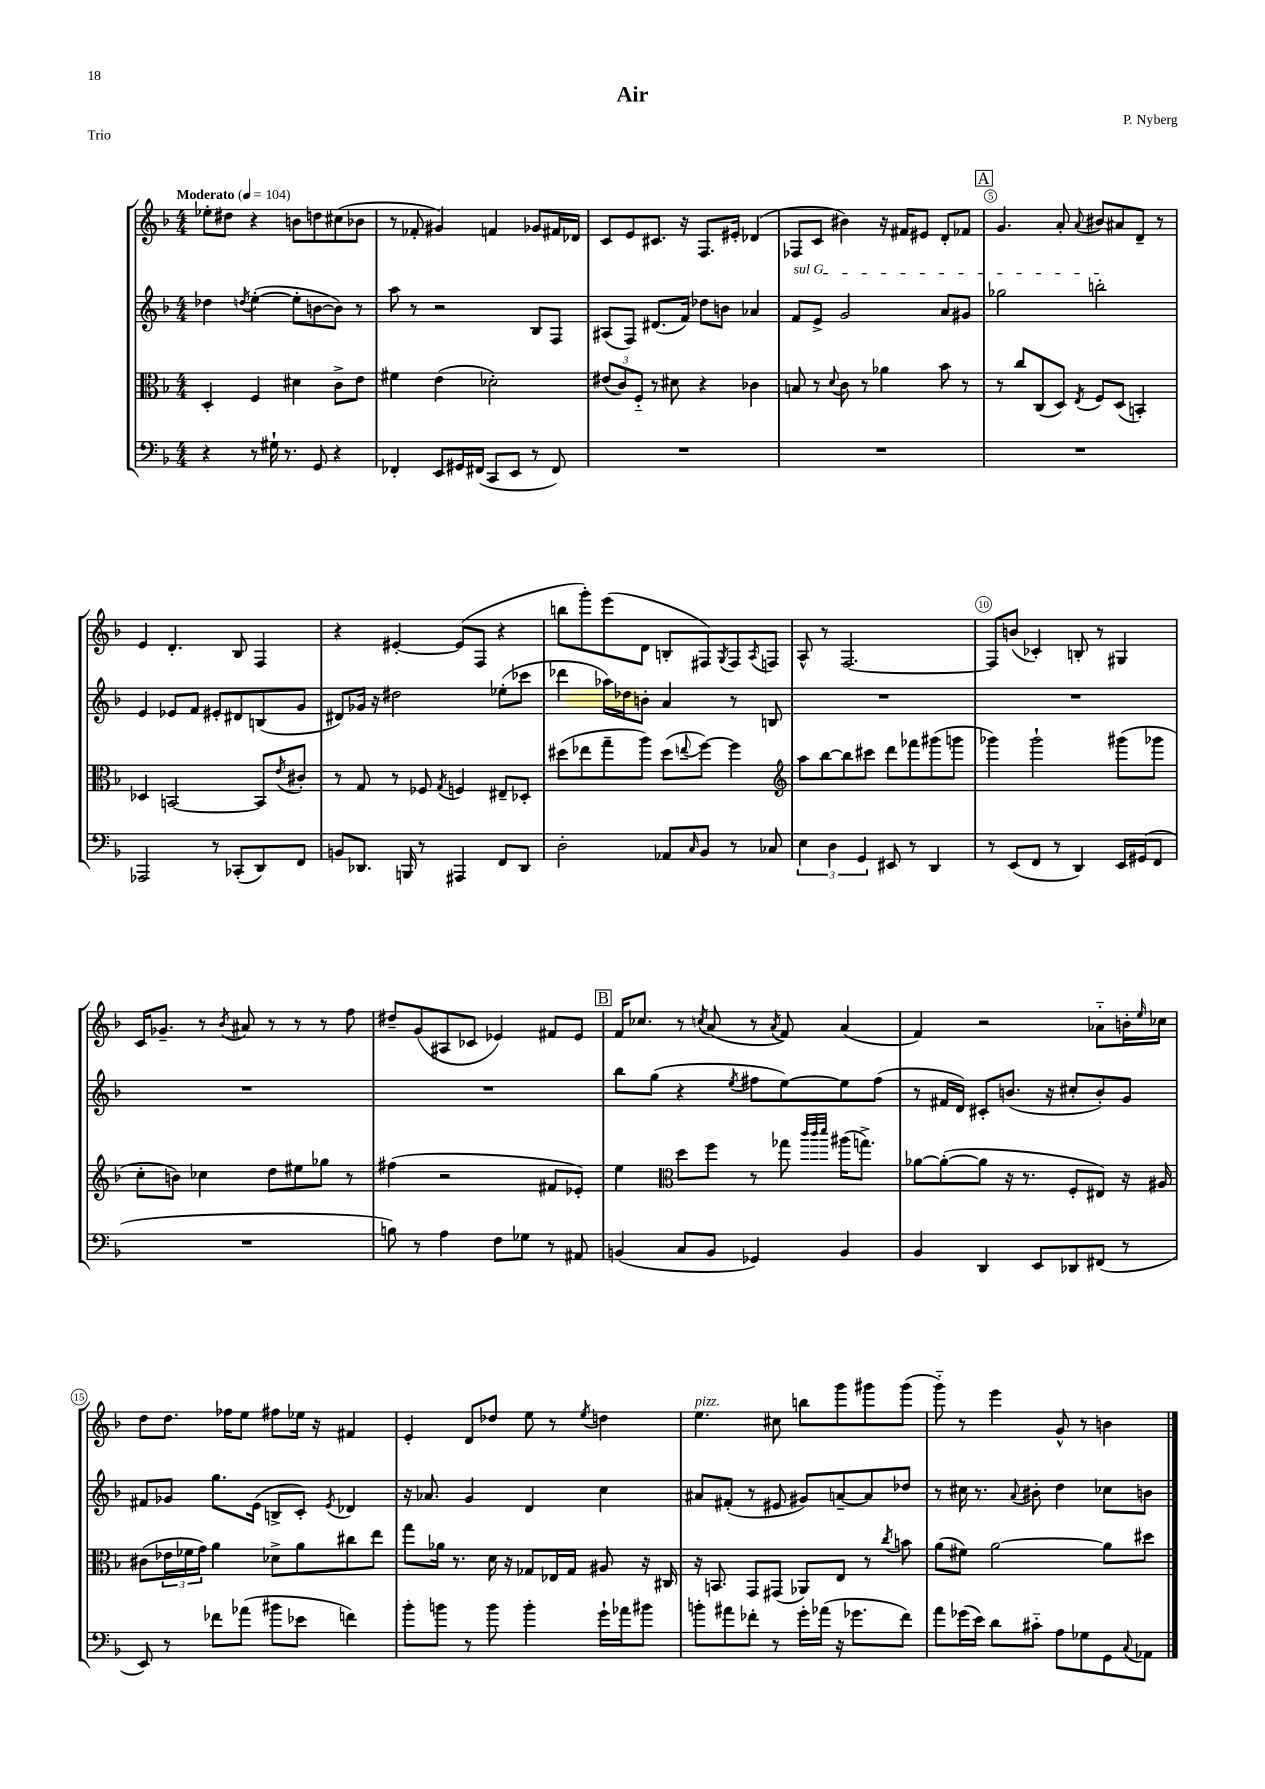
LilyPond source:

\header { title = "Air" composer = "P. Nyberg" piece = "Trio" }
<<
\new StaffGroup <<
\new Staff = "s0" {
    \clef treble \key f \major \numericTimeSignature \time 4/4 \tempo "Moderato" 4 = 104
    ees''8-. dis''8 r4 b'8 d''8 cis''8( bes'8 |
    r8 fes'8-. gis'4) f'4 ges'8 fis'16 des'16 |
    c'8 e'8 cis'8. r16 f8. eis'16-. des'4( |
    fes8 c'8 bis'4) r16 fis'16 eis'8 d'8-. fes'8 |
    \mark \markup { \box "A" } g'4. a'8-. \appoggiatura { a'8 } bis'8 ais'8 d'8-- r8 |
    e'4 d'4.-. bes8 f4 |
    r4 eis'4~-. eis'8( f8 r4 |
    b''8 g'''8-.) e'''8( d'8 b8-. fis8) \acciaccatura { g8 } fis8 \acciaccatura { a8 } f8 |
    a8-^ r8 f2.~ |
    f8 b'8( ces'4-.) b8-. r8 gis4 |
    c'16 ges'8.-- r8 \acciaccatura { bes'8 } ais'8 r8 r8 r8 f''8 |
    dis''8-- g'8( ais8 ces'8 ees'4) fis'8 ees'8 |
    \mark \markup { \box "B" } f'16 ces''8. r8 \acciaccatura { c''8 } a'8( r8 \acciaccatura { a'8 } f'8) a'4( |
    f'4) r2 aes'8-_ b'16-. \grace { e''16 } ces''16 |
    d''8 d''8. fes''16 e''8 fis''8 ees''16 r16 fis'4 |
    e'4-. d'8 des''8 e''8 r8 \acciaccatura { e''8 } d''4 |
    e''4.^\markup { \italic "pizz." } cis''8 b''8 g'''8 gis'''8 gis'''8( |
    g'''8-_) r8 e'''4 g'8-^ r8 b'4 \bar "|." |
}
\new Staff = "s1" {
    \clef treble \key f \major \numericTimeSignature \time 4/4
    des''4 \acciaccatura { d''8 } e''4~-.( e''8-. b'8~ b'8) r8 |
    a''8 r8 r2 bes8 f8 |
    ais8( f8) dis'8.( f'16) des''8 b'8 aes'4 |
    \once \override TextSpanner.bound-details.left.text = \markup { \italic "sul G" } f'8\startTextSpan e'8-> g'2 a'8 gis'8 |
    \mark \markup { \box "A" } ges''2 b''2-.\stopTextSpan |
    e'4 ees'8 f'8 eis'8-. dis'8 b8( g'8 |
    dis'8) ges'16 r16 dis''2 ees''8-.( ces'''8 |
    des'''4 aes''16) des''16 b'8-. a'4 r8 b8 |
    R1 |
    R1 |
    R1 |
    R1 |
    \mark \markup { \box "B" } bes''8 g''8( r4 \acciaccatura { e''8 } fis''8 e''8~) e''8 fis''8( |
    r8 fis'16 d'16) cis'8-. b'8.( r16 cis''8-. b'8-.) g'8 |
    fis'8 ges'8 g''8. e'16( b8-> c'8-.) \acciaccatura { e'8 } des'4 |
    r16 aes'8. g'4 d'4 c''4 |
    ais'8 fis'8-.( r8 eis'8 gis'8) a'8~-- a'8 des''8 |
    r8 cis''16 r8. \appoggiatura { a'8 } bis'8-. d''4 ces''8 b'8 \bar "|." |
}
\new Staff = "s2" {
    \clef alto \key f \major \numericTimeSignature \time 4/4
    d4-. f4 dis'4 c'8-> e'8 |
    fis'4 e'4( des'2-.) |
    \tuplet 3/2 { eis'8( c'8) f8-_ } r8 dis'8 r4 ces'4 |
    b8 r8 \appoggiatura { d'8 } c'8 r8 aes'4 bes'8 r8 |
    \mark \markup { \box "A" } r8 c''8 c8( d8) \acciaccatura { e8 } f8 d8( b,4-.) |
    des4 b,2~ b,8 \acciaccatura { e'8 } cis'8-. |
    r8 g8 r8 fes8 \acciaccatura { g8 } f4 eis8-- des8-. |
    dis''8( ees''8 g''8-- a''8) dis''8( \appoggiatura { e''8 } f''8~) f''4 |
    \clef treble a''8 bes''8~ bes''8 cis'''8 d'''8 fes'''8 gis'''8( g'''8 |
    ges'''4) ges'''2-! gis'''8( ges'''8 |
    c''8-. b'8) ces''4 d''8 eis''8 ges''8 r8 |
    fis''4( r2 fis'8 ees'8-.) |
    \mark \markup { \box "B" } e''4 \clef alto d''8 f''8 r8 ges''8 \grace { c'''32 c'''32 d'''32 } ais''16( g''8.->) |
    aes'8~ aes'8~-.( aes'8 r16 r8. f8-. eis8) r16 ais16 |
    cis'8( \tuplet 3/2 { ees'16 fes'16 g'16) } a'4 des'8-> a'8 cis''8 e''8 |
    g''8 aes'16 r8. d'16 r16 ges8 ees16 ges16 ais8 r16 cis16 |
    r16 b,8. g,8 gis,8( aes,8) e8 r8 \acciaccatura { c''8 } b'8 |
    a'8( fis'8) a'2~ a'8 dis''8 \bar "|." |
}
\new Staff = "s3" {
    \clef bass \key f \major \numericTimeSignature \time 4/4
    r4 r8 gis16-! r8. g,8 r4 |
    fes,4-. e,8 gis,16 fis,16( c,8 e,8 r8 fis,8) |
    R1 |
    R1 |
    \mark \markup { \box "A" } R1 |
    aes,,2 r8 ces,8-.( d,8) f,8 |
    b,8 des,8. b,,16 r8 ais,,4 f,8 des,8 |
    d2-. aes,8 \grace { c16 } bes,8 r8 ces8 |
    \tuplet 3/2 { e4 d4 g,4 } eis,8 r8 d,4 |
    r8 e,8( f,8 r8 d,4) e,16 gis,16( f,8 |
    R1 |
    b8) r8 a4 f8 ges8 r8 ais,8 |
    \mark \markup { \box "B" } b,4( c8 b,8 ges,4) b,4 |
    bes,4 d,4 e,8 des,8 fis,8( r8 |
    e,8) r8 fes'8 aes'8( bis'8 ees'8 f'4) |
    bes'8-. b'8 r8 b'8 b'4-. g'16-! aes'16 bis'8 |
    b'8-. ais'8 fes'8-. r8 g'16-. aes'16( r16 ges'8. fes'8) |
    a'8 ges'16( e'16) d'8 cis'8-_ a8 ges8 g,8 \appoggiatura { c8 } aes,8 \bar "|." |
}
>>
>>
\layout { \context { \Score \override BarNumber.break-visibility = ##(#f #t #t) barNumberVisibility = #(every-nth-bar-number-visible 5) \override BarNumber.stencil = #(make-stencil-circler 0.1 0.3 ly:text-interface::print) } }
